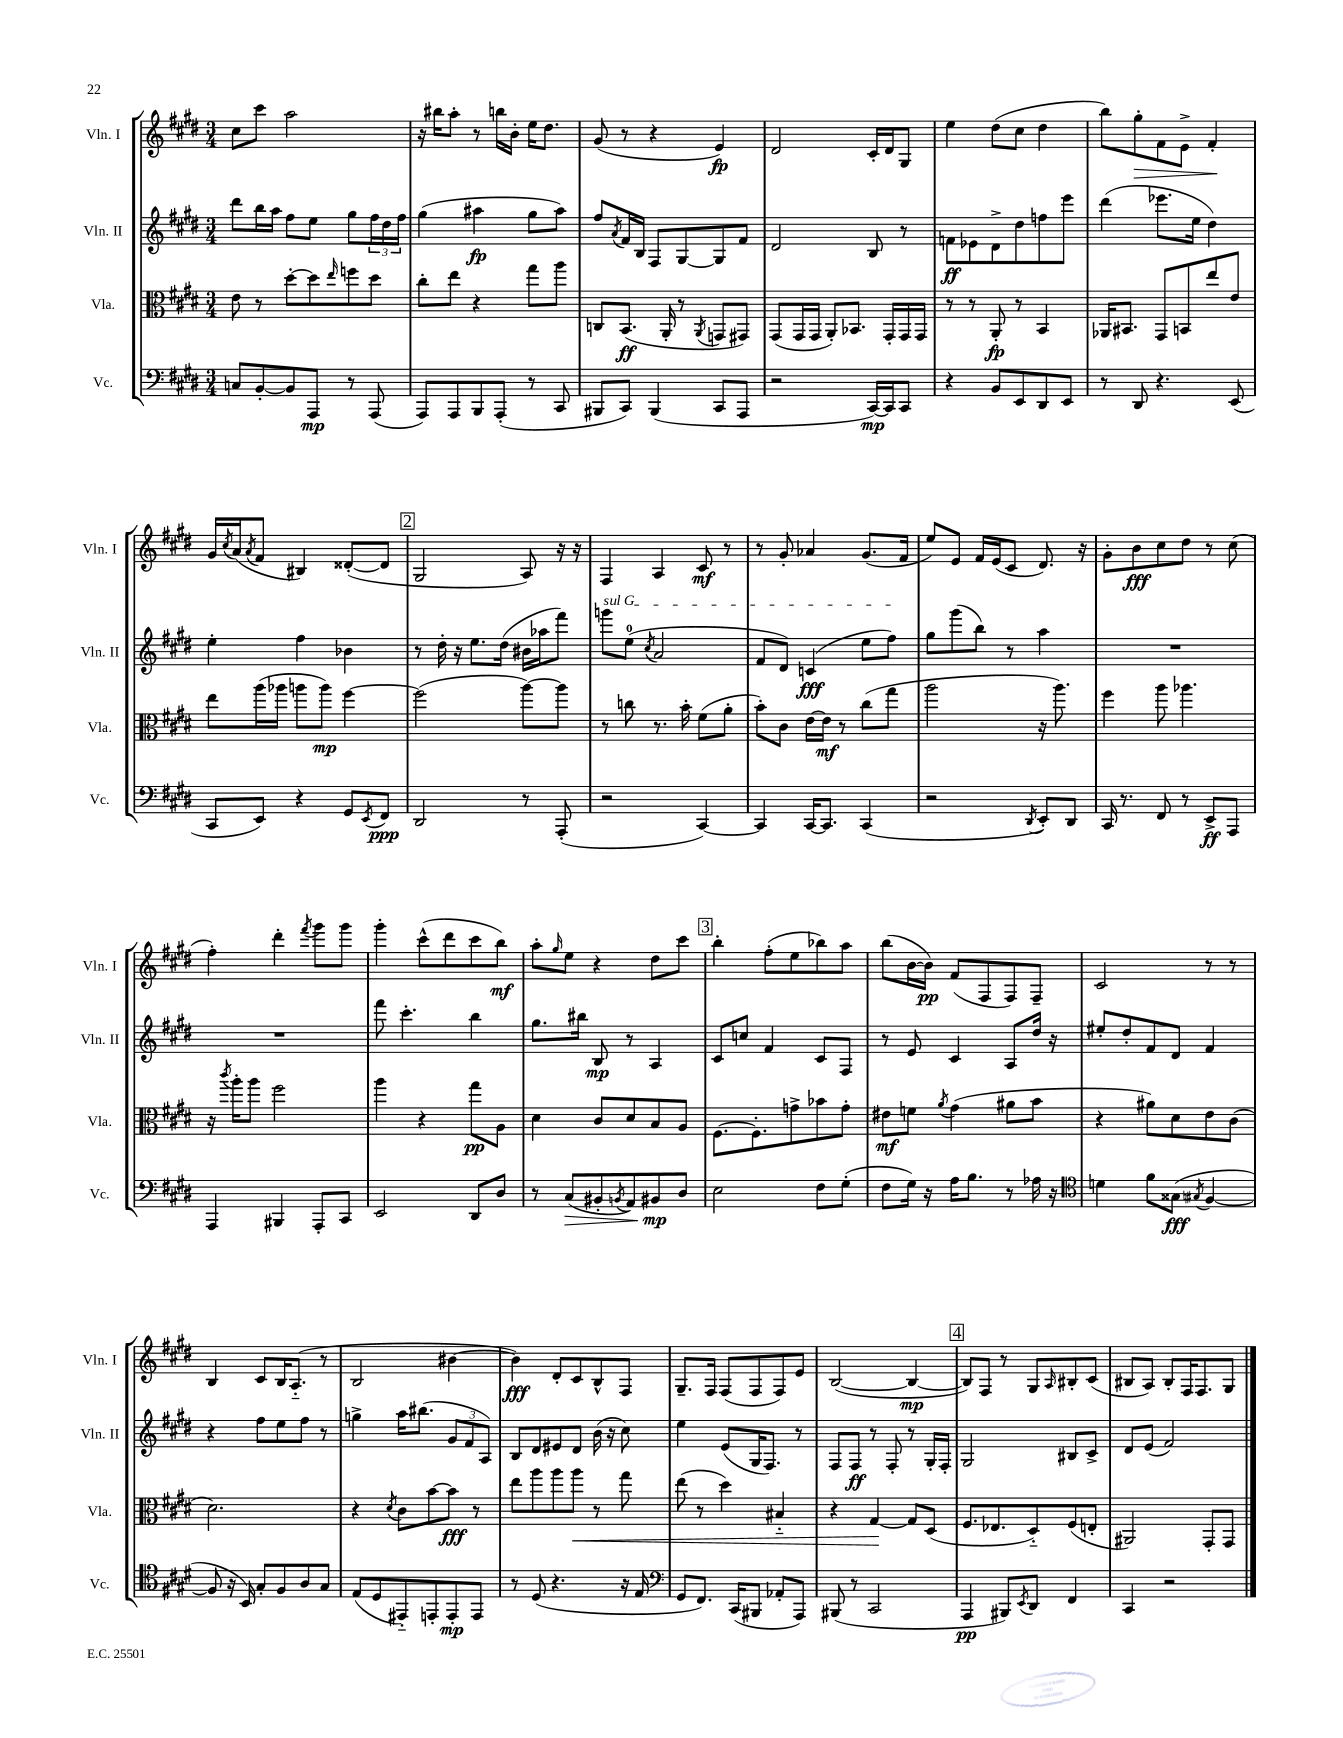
<<
\new StaffGroup <<
\new Staff = "s0" \with { instrumentName = "Vln. I" shortInstrumentName = "Vln. I" } {
    \clef treble \key e \major \numericTimeSignature \time 3/4
    cis''8 cis'''8 a''2 |
    r16 bis''16 a''8-. r8 b''16 b'16-. e''16 dis''8. |
    gis'8( r8 r4 e'4\fp) |
    dis'2 cis'16-. dis'16 gis8 |
    e''4 dis''8( cis''8 dis''4 |
    b''8) gis''8-.\> fis'8 e'8-> fis'4-.\! |
    gis'16 \acciaccatura { cis''8 } a'16( \acciaccatura { a'8 } fis'8 bis4) disis'8~-.( disis'8 |
    \mark \markup { \box "2" } gis2 a8) r16 r16 |
    fis4 a4 cis'8\mf r8 |
    r8 gis'8-. aes'4 gis'8.( fis'16 |
    e''8) e'8 fis'16 e'16( cis'8 dis'8.) r16 |
    gis'8-. b'8\fff cis''8 dis''8 r8 cis''8( |
    fis''4-.) dis'''4-. \acciaccatura { fis'''8 } gis'''8 gis'''8 |
    gis'''4-. cis'''8-^( dis'''8 cis'''8 b''8\mf) |
    a''8-. \grace { gis''16 } e''8 r4 dis''8 cis'''8 |
    \mark \markup { \box "3" } b''4-. fis''8-.( e''8 bes''8) a''8 |
    b''8( b'16~ b'16\pp) fis'8( fis8 fis8) fis8-- |
    cis'2 r8 r8 |
    b4 cis'8 b16 a8.-_( r8 |
    b2 bis'4~ |
    bis'4\fff) dis'8-. cis'8 b8-^ fis8 |
    gis8.-- fis16 fis8( fis8 fis8) e'8 |
    b2~( b4~\mp |
    \mark \markup { \box "4" } b8) fis8 r8 gis8 \grace { a16 } bis8-. cis'8( |
    bis8 a8) bis8-. fis16 fis8. gis8 \bar "|." |
}
\new Staff = "s1" \with { instrumentName = "Vln. II" shortInstrumentName = "Vln. II" } {
    \clef treble \key e \major \numericTimeSignature \time 3/4
    dis'''8 b''16 a''16 fis''8 e''8 gis''8 \tuplet 3/2 { fis''16 dis''16 fis''16 } |
    gis''4( ais''4\fp gis''8 ais''8) |
    fis''8 \acciaccatura { a'8 } fis'16 b16 fis8 gis8~ gis8 fis'8 |
    dis'2 b8 r8 |
    f'8\ff ees'8 dis'8-> dis''8 f''8 e'''8 |
    dis'''4( ees'''8. e''16 dis''4) |
    e''4-. fis''4 bes'4 |
    \mark \markup { \box "2" } r8 dis''16-. r16 e''8. dis''16( bis'16 aes''16 fis'''8) |
    \once \override TextSpanner.bound-details.left.text = \markup { \italic "sul G" } g'''8\startTextSpan e''8-0( \acciaccatura { cis''8 } a'2 |
    fis'8 dis'8) c'4\fff( e''8 fis''8\stopTextSpan) |
    gis''8 gis'''8( b''8) r8 a''4 |
    R2. |
    R2. |
    fis'''8 cis'''4.-. b''4 |
    gis''8. bis''16 b8\mp r8 a4 |
    \mark \markup { \box "3" } cis'8 c''8 fis'4 cis'8 fis8 |
    r8 e'8 cis'4 a8 dis''16 r16 |
    eis''8-. dis''8-. fis'8 dis'8 fis'4 |
    r4 fis''8 e''8 fis''8 r8 |
    g''4-> a''16 bis''8.( \tuplet 3/2 { gis'8 fis'8 a8) } |
    b8 dis'8 eis'8 dis'8 b'16( r16 cis''8) |
    e''4 e'8( gis16 fis8.) r8 |
    fis8 fis8\ff r8 fis8-. r8 gis16-. fis16-. |
    \mark \markup { \box "4" } gis2 bis8 cis'8-> |
    dis'8 e'8( fis'2) \bar "|." |
}
\new Staff = "s2" \with { instrumentName = "Vla." shortInstrumentName = "Vla." } {
    \clef alto \key e \major \numericTimeSignature \time 3/4
    e'8 r8 dis''8~-. dis''8 \grace { e''16 } f''8 dis''8 |
    cis''8-. e''8 r4 gis''8 a''8 |
    c8 b,8.\ff( a,16-. r8 \acciaccatura { a,8 } g,8 gis,8) |
    gis,8( gis,16 gis,16 a,8-.) bes,8. gis,16-. gis,16 gis,16 |
    r8 r8 a,8-.\fp r8 b,4 |
    aes,16 bis,8. gis,8 b,8 e''8 e'8 |
    e''8 a''16( aes''16 a''8 a''8\mp) fis''4~ |
    \mark \markup { \box "2" } fis''2( a''8~) a''8 |
    r8 c''8 r8. b'16-. fis'8( a'8-. |
    b'8-.) cis'8 e'16~ e'16\mf r8 cis''8( gis''8 |
    a''2 r16 a''8.) |
    fis''4 a''8 aes''4. |
    r16 \acciaccatura { cis'''8 } a''16-. a''8 fis''2 |
    a''4 r4 gis''8\pp a8 |
    dis'4 cis'8 dis'8 b8 a8 |
    \mark \markup { \box "3" } fis8.~ fis8.-. g'8-> bes'8 g'8-. |
    eis'8\mf f'8 \acciaccatura { a'8 } gis'4( ais'8 b'8 |
    r4 ais'8) dis'8 e'8 cis'8( |
    dis'2.) |
    r4 \acciaccatura { dis'8 } cis'8 b'8~ b'8\fff r8 |
    e''8 a''8 a''8 a''8\< r8 gis''8 |
    e''8( r8 dis''4) bis4-_ |
    r4 gis4~\! gis8 dis8( |
    \mark \markup { \box "4" } fis8. ees8. dis8-_) fis8( e8-. |
    ais,2) gis,8-. gis,8 \bar "|." |
}
\new Staff = "s3" \with { instrumentName = "Vc." shortInstrumentName = "Vc." } {
    \clef bass \key e \major \numericTimeSignature \time 3/4
    c8 b,8~-. b,8 a,,8\mp r8 a,,8( |
    a,,8) a,,8 b,,8 a,,8-.( r8 cis,8 |
    bis,,8 cis,8) bis,,4( cis,8 a,,8 |
    r2 cis,16~\mp) cis,16 cis,8 |
    r4 b,8 e,8 dis,8 e,8 |
    r8 dis,8 r4. e,8( |
    cis,8 e,8) r4 gis,8 \acciaccatura { e,8 } fis,8\ppp |
    \mark \markup { \box "2" } dis,2 r8 a,,8-.( |
    r2 cis,4~) |
    cis,4 cis,16~ cis,8. cis,4( |
    r2 \acciaccatura { dis,8 } e,8-.) dis,8 |
    cis,16 r8. fis,8 r8 e,8->\ff a,,8 |
    a,,4 bis,,4 a,,8-. cis,8 |
    e,2 dis,8 dis8 |
    r8 cis8\>( bis,8-. \acciaccatura { b,8 } a,8) bis,8\mp\! dis8 |
    \mark \markup { \box "3" } e2 fis8 gis8-.( |
    fis8 gis16) r16 a16 b8. r8 aes16 r16 |
    \clef tenor d'4 fis'8 gisis8\fff( \acciaccatura { gis8 } fis4~ |
    fis8 r16 b,16) gis8-. fis8 a8 gis8 |
    e8( dis8 eis,8-_) e,8-. e,8-.\mp e,8 |
    r8 dis8( r4. r16 e16 |
    \clef bass gis,8 fis,8.) cis,16( bis,,8 aes,8-. a,,8) |
    bis,,8( r8 cis,2 |
    \mark \markup { \box "4" } a,,4\pp bis,,8) \acciaccatura { e,8 } dis,8 fis,4 |
    cis,4 r2 \bar "|." |
}
>>
>>
\layout { \context { \Score \remove "Bar_number_engraver" } }
